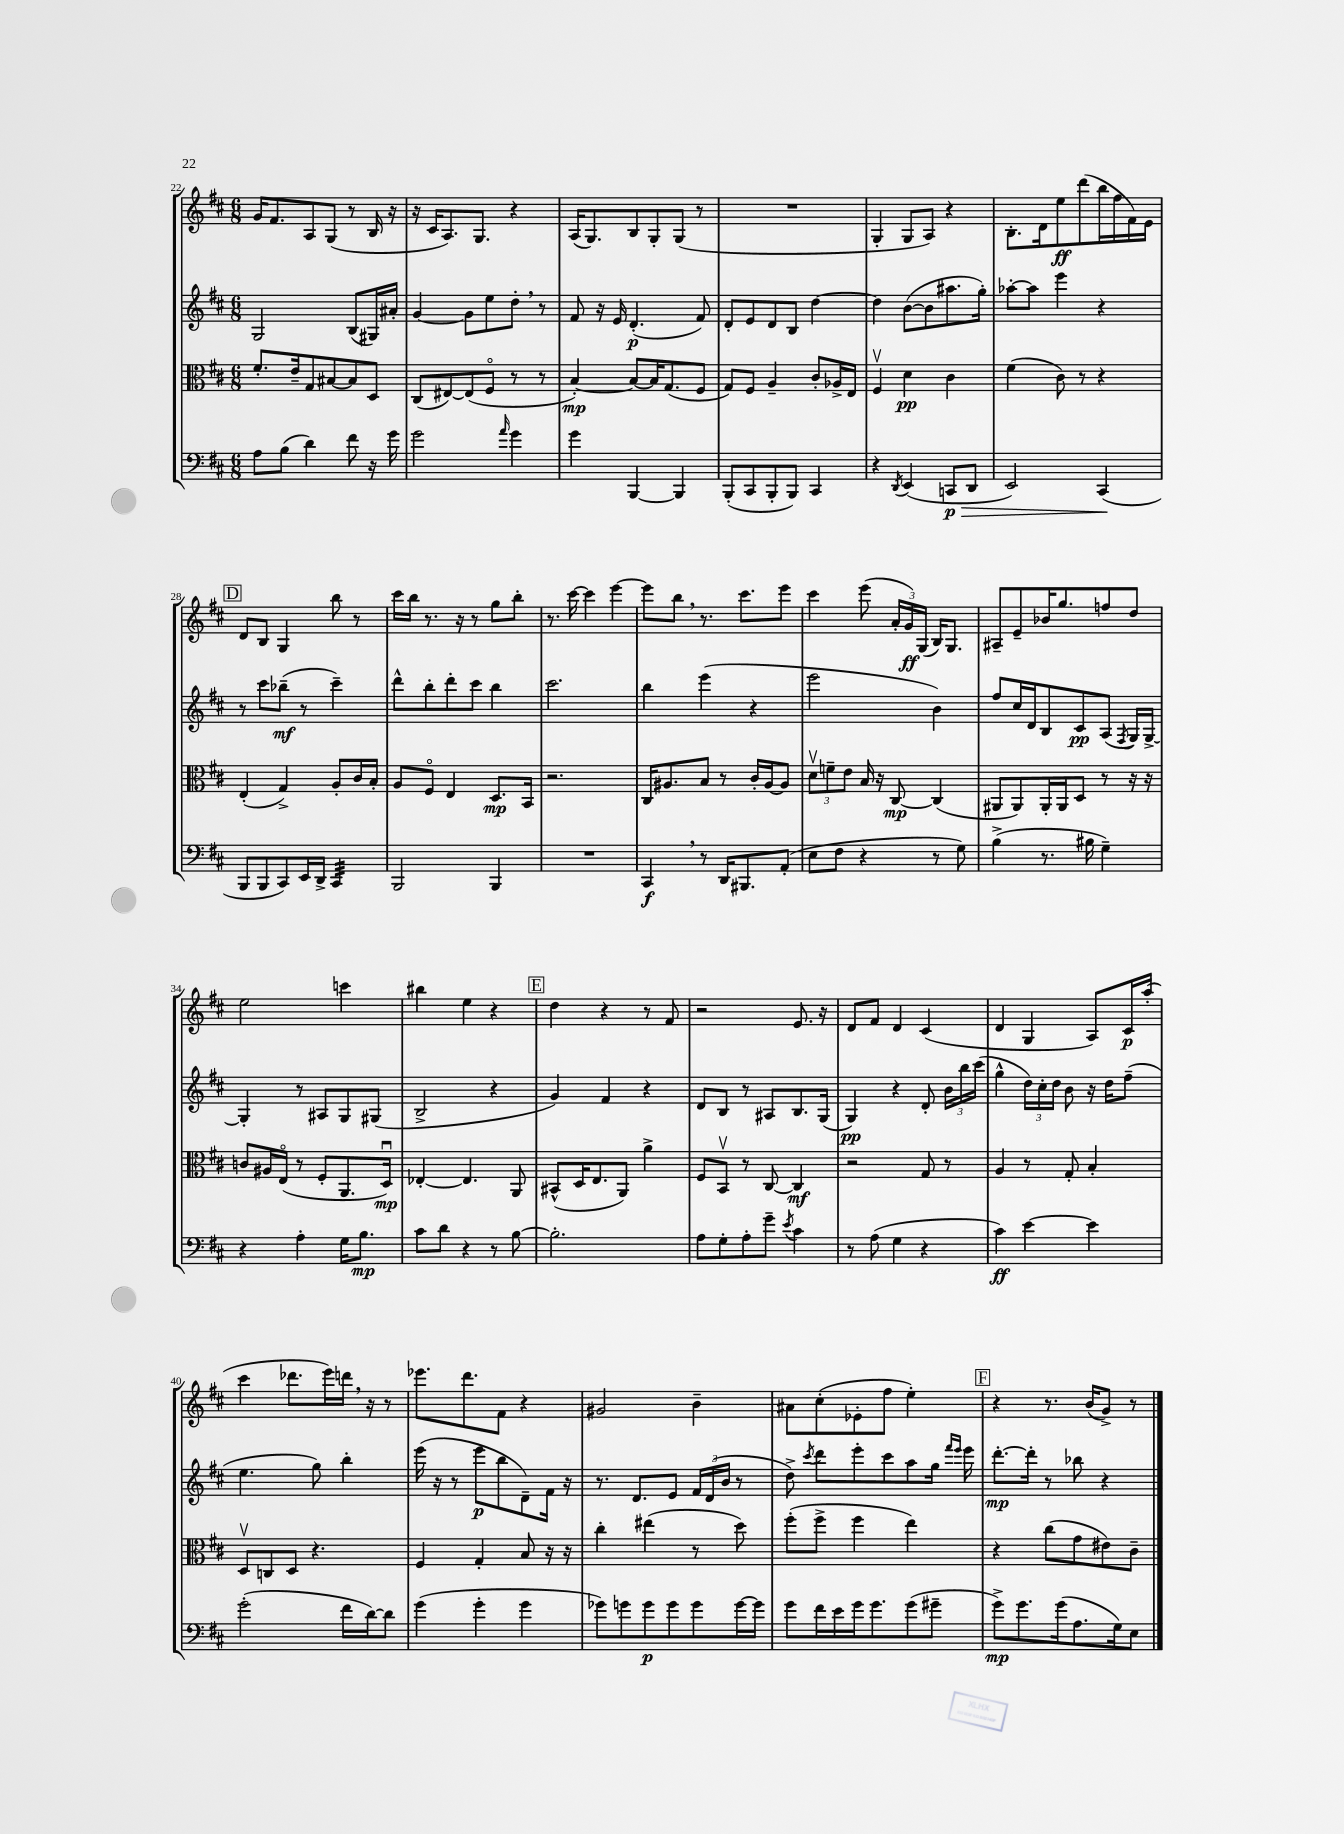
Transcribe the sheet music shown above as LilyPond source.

<<
\new StaffGroup <<
\new Staff = "s0" {
    \clef treble \key d \major \numericTimeSignature \time 6/8
    \autoBeamOff g'16[ fis'8. a8 g8]( r8 b16 r16 |
    r16 cis'16[ a8.) g8.] r4 |
    a16[( g8.) b8 g8-. g8]( r8 |
    R2. |
    g4-. g8[ a8]) r4 |
    b8.[-. d'16 e''8\ff d'''8( b''16 fis''16 fis'16) e'16] |
    \mark \markup { \box "D" } d'8[ b8] g4 b''8 r8 |
    cis'''16[ b''16] r8. r16 r8 g''8[ b''8]-. |
    r8. cis'''16~ cis'''4 e'''4~ |
    e'''8[ b''8] \breathe r8. cis'''8.[ e'''8] |
    cis'''4 e'''8( \tuplet 3/2 { a'16[-. g'16\ff) g16]( } b16[) g8.] |
    ais8[-- e'8-- bes'16 g''8. f''8 d''8] |
    e''2 c'''4 |
    bis''4 e''4 r4 |
    \mark \markup { \box "E" } d''4 r4 r8 fis'8 |
    r2 e'8. r16 |
    d'8[ fis'8] d'4 cis'4( |
    d'4 g4 a8[) cis'16\p a''16]-.( |
    cis'''4 des'''8.[ e'''16) d'''16] \breathe r16 r8 |
    ees'''8.[ d'''8. fis'8] r4 |
    gis'2 b'4-- |
    ais'8[ cis''8-.( ees'8-. fis''8] e''4-.) |
    \mark \markup { \box "F" } r4 r8. b'16[( g'8]->) r8 \bar "|." |
}
\new Staff = "s1" {
    \clef treble \key d \major \numericTimeSignature \time 6/8
    \autoBeamOff g2 b8[( gis16) ais'16]-. |
    g'4~ g'8[ e''8 d''8]-. \breathe r8 |
    fis'8 r16 e'16 d'4.-.\p( fis'8) |
    d'8[-. e'8 d'8 b8] d''4~ |
    d''4 b'8[~( b'8 ais''8. g''16]-.) |
    aes''8[~-. aes''8] e'''4 r4 |
    \mark \markup { \box "D" } r8 cis'''8[ bes''8]--\mf( r8 cis'''4--) |
    d'''8[-^ b''8-. d'''8-. cis'''8] b''4 |
    cis'''2. |
    b''4 e'''4( r4 |
    e'''2 b'4) |
    fis''8[ cis''16 d'16 b8 cis'8\pp a8]( \acciaccatura { fis8 } g16[) g16]~-> |
    g4-. r8 ais8[ g8 gis8]( |
    b2-> r4 |
    \mark \markup { \box "E" } g'4) fis'4 r4 |
    d'8[ b8] r8 ais8[ b8. g16]( |
    g4\pp) r4 d'8-. \tuplet 3/2 { b'16[ b''16 cis'''16]( } |
    g''4-^ \tuplet 3/2 { d''16[) cis''16-. d''16] } b'8 r16 d''16[ fis''8]--( |
    e''4. g''8) b''4-. |
    e'''16( r16 r8 e'''8[\p b''8 d'8--) fis'16] r16 |
    r8. d'8.[ e'8] \tuplet 3/2 { fis'16[ d'16( b'16] } r8 |
    d''8->) \acciaccatura { cis'''8 } d'''8[ e'''8-. cis'''8 a''8 g''16] \grace { fis'''16[ e'''16] } e'''16 |
    \mark \markup { \box "F" } d'''8.[~-.\mp d'''16]-. r8 bes''8 r4 \bar "|." |
}
\new Staff = "s2" {
    \clef alto \key d \major \numericTimeSignature \time 6/8
    \autoBeamOff fis'8.[-. e'16-- g8 bis8~ bis8 d8] |
    cis8[( eis8~) eis8( fis8]\flageolet r8 r8 |
    b4~-.\mp) b8[~ b16 g8.( fis8] |
    g8[) fis8] a4-- cis'8[-. aes16-> e16] |
    fis4\upbow d'4\pp cis'4 |
    fis'4( cis'8) r8 r4 |
    \mark \markup { \box "D" } e4-.( g4->) a8[-. cis'16 b16]-. |
    a8[ fis8]\flageolet e4 d8.[\mp b,16] |
    r2. |
    cis16[ ais8. b8] r8 cis'16[-. ais16~ ais8] |
    \tuplet 3/2 { d'8[\upbow f'8-- e'8] } b16 r16 cis8~\mp cis4( |
    ais,8[ ais,8) ais,16-. ais,16 d8] r8 r16 r16 |
    c'8[ ais16 e16]\flageolet( r8 fis8[-. a,8. d16]\downbow\mp) |
    ees4~-. ees4. a,8 |
    \mark \markup { \box "E" } bis,8[-^( d16 e8. a,8]) a'4-> |
    fis8[ b,8]\upbow r8 cis8~ cis4\mf |
    r2 g8 r8 |
    a4 r8 g8-. b4-. |
    d8[\upbow c8 d8] r4. |
    fis4 g4-. b8 r16 r16 |
    cis''4-. eis''4( r8 d''8) |
    fis''8[-.( fis''8]-> fis''4 e''4) |
    \mark \markup { \box "F" } r4 cis''8[( g'8 eis'8) cis'8]-- \bar "|." |
}
\new Staff = "s3" {
    \clef bass \key d \major \numericTimeSignature \time 6/8
    \autoBeamOff a8[ b8]( d'4) fis'8 r16 g'16 |
    g'2 \grace { a'16 } g'4 |
    g'4 b,,4~ b,,4 |
    b,,8[-.( cis,8 b,,8-. b,,8]) cis,4 |
    r4 \acciaccatura { d,8 } e,4( c,8[\p\> d,8] |
    e,2) cis,4\!( |
    \mark \markup { \box "D" } b,,8[ b,,8 cis,8) e,16 d,16]-> cis,4:32 |
    b,,2 b,,4 |
    R2. |
    cis,4\f \breathe r8 d,16[ bis,,8. a,8]-.( |
    e8[ fis8] r4 r8 g8) |
    b4->( r8. bis16 g4--) |
    r4 a4-. g16[ b8.]\mp |
    cis'8[ d'8] r4 r8 b8~ |
    \mark \markup { \box "E" } b2.-. |
    a8[ g8-. a8-. g'8]-- \acciaccatura { e'8 } cis'4 |
    r8 a8( g4 r4 |
    cis'4\ff) e'4~ e'4 |
    g'2-.( fis'16[ d'16~) d'8] |
    g'4( g'4-. g'4 |
    ges'8[) g'8 g'8\p g'8 g'8 g'16~ g'16] |
    g'8[ fis'16 e'16 g'16 g'8. g'8( gis'8]-- |
    \mark \markup { \box "F" } g'8[->\mp) g'8. g'16( a8. g16) e8] \bar "|." |
}
>>
>>
\layout { \context { \Score currentBarNumber = #22 } }
